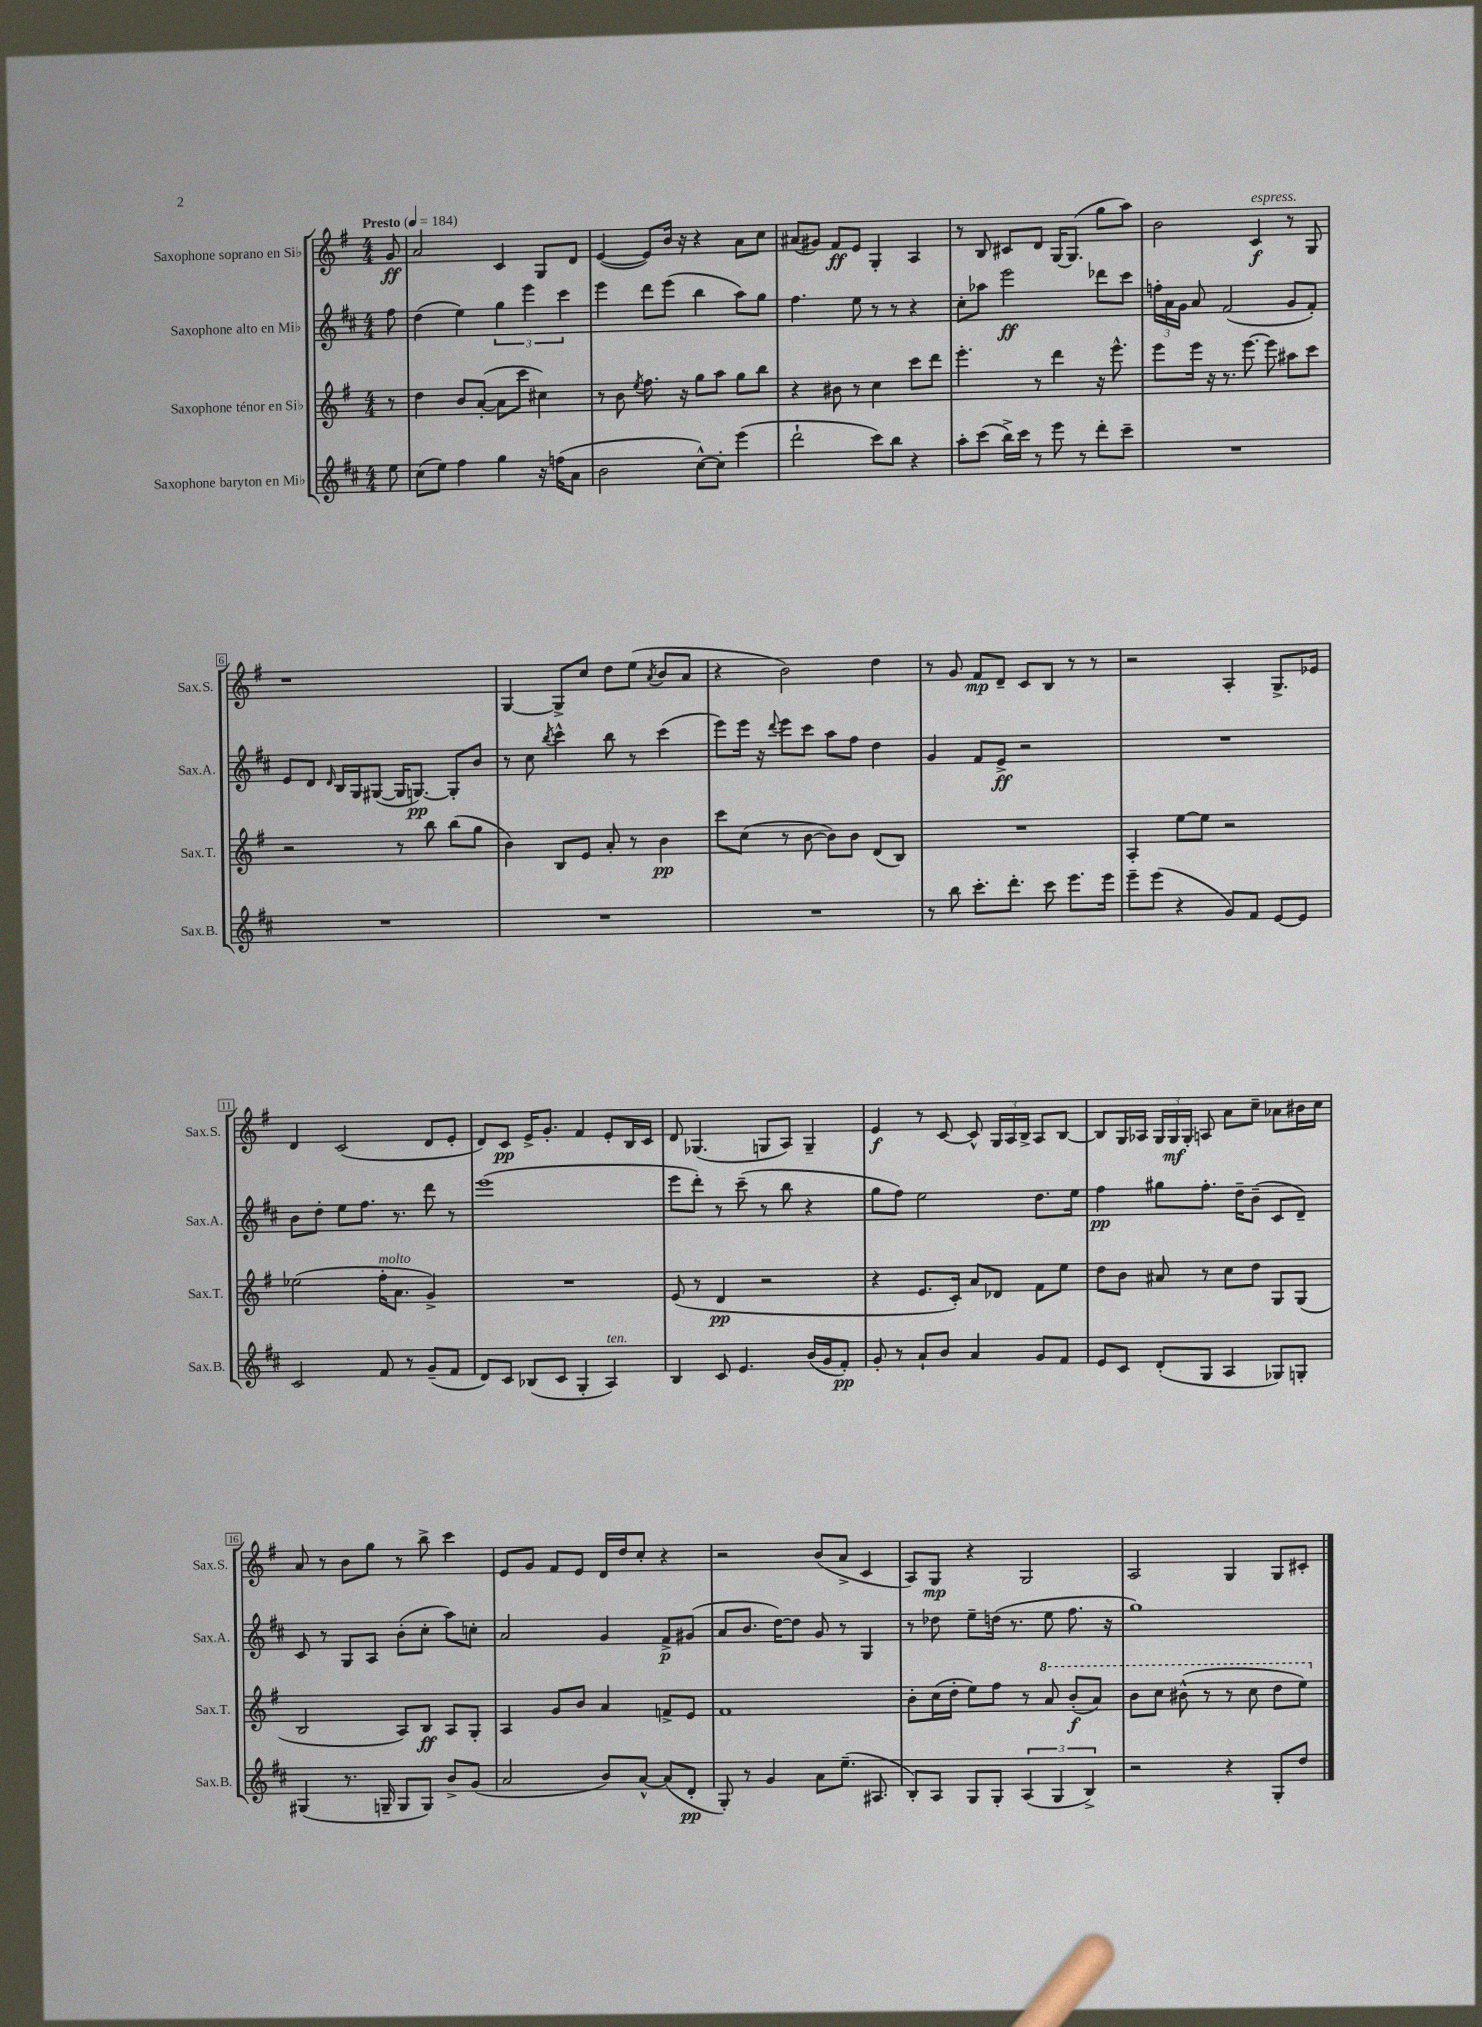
<<
\new StaffGroup <<
\new Staff = "s0" \with { instrumentName = "Saxophone soprano en Sib" shortInstrumentName = "Sax.S." } {
    \clef treble \key g \major \numericTimeSignature \time 4/4 \partial 8 \tempo "Presto" 4 = 184
    \autoBeamOff g'8\ff |
    a'2 c'4 g8[ d'8] |
    e'4~( e'8[) b'16] r16 r4 a'8[ c''8] |
    ais'8[( gis'8]) fis'8[\ff e'8] g4-. a4 |
    r8 b8 cis'8[ d'8] g16[~ g8.]( g''8[ a''8]) |
    b'2 c'4\f^\markup { \italic "espress." } r8 g8 |
    r1 |
    g4~ g8[-> c''8] d''8[ e''8]( \acciaccatura { a'8 } b'8[ a'8] |
    r4 b'2) d''4 |
    r8 g'8 fis'8[\mp d'8]-- c'8[ b8] r8 r8 |
    r2 a4-. g8.[-> ees'16] |
    d'4 c'2( d'8[ e'8]-. |
    d'8[) c'8]\pp e'16[-> g'8.]-. fis'4 e'8[-. b16 c'16] |
    d'8 ges4.( g8[ a8]) g4-- |
    e'4\f r8 c'8~ c'8-^ \tuplet 3/2 { g16[ a16 b16]-> } a8[ b8]~ |
    b8[ g16 aes16] \tuplet 3/2 { g16[ g16\mf g16]-. } a8 a'8[ c''8]-- aes'8[ bis'16 c''16] |
    a'8 r8 b'8[ g''8] r8 b''8-> c'''4 |
    e'8[ g'8] fis'8[ e'8] d'16[ d''16 c''8]-. r4 |
    r2 b'8[( a'8]-> c'4 |
    a8[) g8]\mp r4 g2 |
    a2 g4 g8[ cis'8]-. \bar "|." |
}
\new Staff = "s1" \with { instrumentName = "Saxophone alto en Mib" shortInstrumentName = "Sax.A." } {
    \clef treble \key d \major \numericTimeSignature \time 4/4 \partial 8
    \autoBeamOff fis''8 |
    d''4( e''4) \tuplet 3/2 { g''4 e'''4 cis'''4 } |
    e'''4 d'''8[ e'''8]( b''4 a''8[) g''8] |
    fis''4. e''8 r8 r8 r4 |
    cis''8[-. aes''8] e'''2\ff des'''8[ cis'''8] |
    \tuplet 3/2 { f''16[-. a'16 g'16] } a'8 fis'2( g'8[ fis'8]-.) |
    e'8[ d'8] \grace { d'16 } b16[ g16 gis8]~( gis16[ g8.]~\pp) g8[-. b'8] |
    r8 cis''8 \acciaccatura { b''8 } cis'''4-^ b''8 r8 cis'''4( |
    e'''8[) e'''16] r16 \appoggiatura { d'''8 } e'''8[ cis'''8] a''8[ fis''8] d''4 |
    g'4 fis'8[ e'8]->\ff r2 |
    R1 |
    b'8[ d''8]-. e''8[ fis''8.] r8. d'''8 r8 |
    e'''1( |
    e'''8[ d'''8]-.) r8 cis'''8--( r8 b''8 r4 |
    g''8[ fis''8]) e''2 d''8.[ e''16] |
    fis''4\pp gis''8[ fis''8.]-. d''16[-- b'8]--( cis'8[ d'8]--) |
    cis'8 r8 g8[ a8] b'8[-.( cis''8]-. a''8[) c''8]-. |
    a'2 g'4 fis'8[->\p gis'8]( |
    a'8[ b'8.] d''16[~) d''8] g'8 r8 g4 |
    r8 des''8 e''8[-- d''16]( r8. e''8 fis''8. r16 |
    g''1) \bar "|." |
}
\new Staff = "s2" \with { instrumentName = "Saxophone ténor en Sib" shortInstrumentName = "Sax.T." } {
    \clef treble \key g \major \numericTimeSignature \time 4/4 \partial 8
    \autoBeamOff r8 |
    d''4 b'8[ a'8]~-.( a'8[ c'''8] cis''4) |
    r8 b'8 \acciaccatura { e''8 } fis''8. r16 g''8[ a''8] g''8[ b''8] |
    r4 bis'8 r8 c''4 c'''8[ d'''8] |
    e'''4.-. r8 d'''4 r16 e'''8.-^ |
    e'''8[ e'''16] r16 r8. e'''8.~ e'''8 ais''8[ c'''8] |
    r2 r8 b''8 b''8[( g''8] |
    b'4) b8[ e'8] a'8-. r8 b'4\pp |
    c'''8[ c''8]( r8 b'8~ b'8[) b'8] d'8[( b8]) |
    R1 |
    a4-. e''8[~ e''8] r2 |
    ees''2( fis''16[-.^\markup { \italic "molto" } a'8.] g'4->) |
    R1 |
    e'8( r8 d'4\pp r2 |
    r4 e'8.[ c'16]-.) a'8[ des'8] fis'8[ e''8] |
    d''8[ b'8] ais'8 r8 c''8[ d''8] g8[ g8]( |
    b2 a8[) b8]\ff a8[ g8]-. |
    a4 g'8[ b'8] a'4 f'8[-> e'8] |
    fis'1 |
    b'8[-. c''16( d''16]-. e''8[) fis''8] r8 \ottava #1 a''8 b''8[-.\f( a''8]) |
    b''8[ c'''8] bis''8-^( r8 r8 c'''8 d'''8[ e'''8]) \ottava #0 \bar "|." |
}
\new Staff = "s3" \with { instrumentName = "Saxophone baryton en Mib" shortInstrumentName = "Sax.B." } {
    \clef treble \key d \major \numericTimeSignature \time 4/4 \partial 8
    \autoBeamOff e''8 |
    cis''8[( e''8]) fis''4 g''4 r16 f''16[( a'8] |
    b'2 cis''8[~-^) cis''8]-. e'''4( |
    d'''2-! cis'''8[) b''8] r4 |
    a''8[-. cis'''8]( b''16[->) cis'''16] r8 e'''8 r8 d'''8[-. cis'''8]-- |
    R1 |
    R1 |
    R1 |
    R1 |
    r8 b''8 cis'''8.[-. d'''8.]-. cis'''8 e'''8.[ e'''16] |
    e'''8[-- e'''8]( r4 g'8[) fis'8] e'8[~ e'8] |
    cis'2 fis'8 r8 g'8[--( fis'8] |
    d'8[) cis'8] bes8[( cis'8] g4-. a4^\markup { \italic "ten." }) |
    b4 cis'8 e'4. b'16[( g'16 fis'8]-.\pp) |
    g'8-. r8 a'8[-! b'8] a'4 g'8[ fis'8] |
    e'8[ cis'8] d'8[-.( g8] a4 ges8[) g8]-. |
    gis4( r8. g16-- g8[ g8]) b'8[-> g'8]( |
    a'2 b'8[) a'8]~-^ a'8[( d'8]-.\pp |
    g8-.) r8 g'4 a'8[ e''8.]--( ais8. |
    b8[-.) a8] g8[ g8]-. \tuplet 3/2 { a4( g4 b4->) } |
    r2 r4 g8[-. d''8] \bar "|." |
}
>>
>>
\layout { \context { \Score \override BarNumber.stencil = #(make-stencil-boxer 0.1 0.3 ly:text-interface::print) } }
